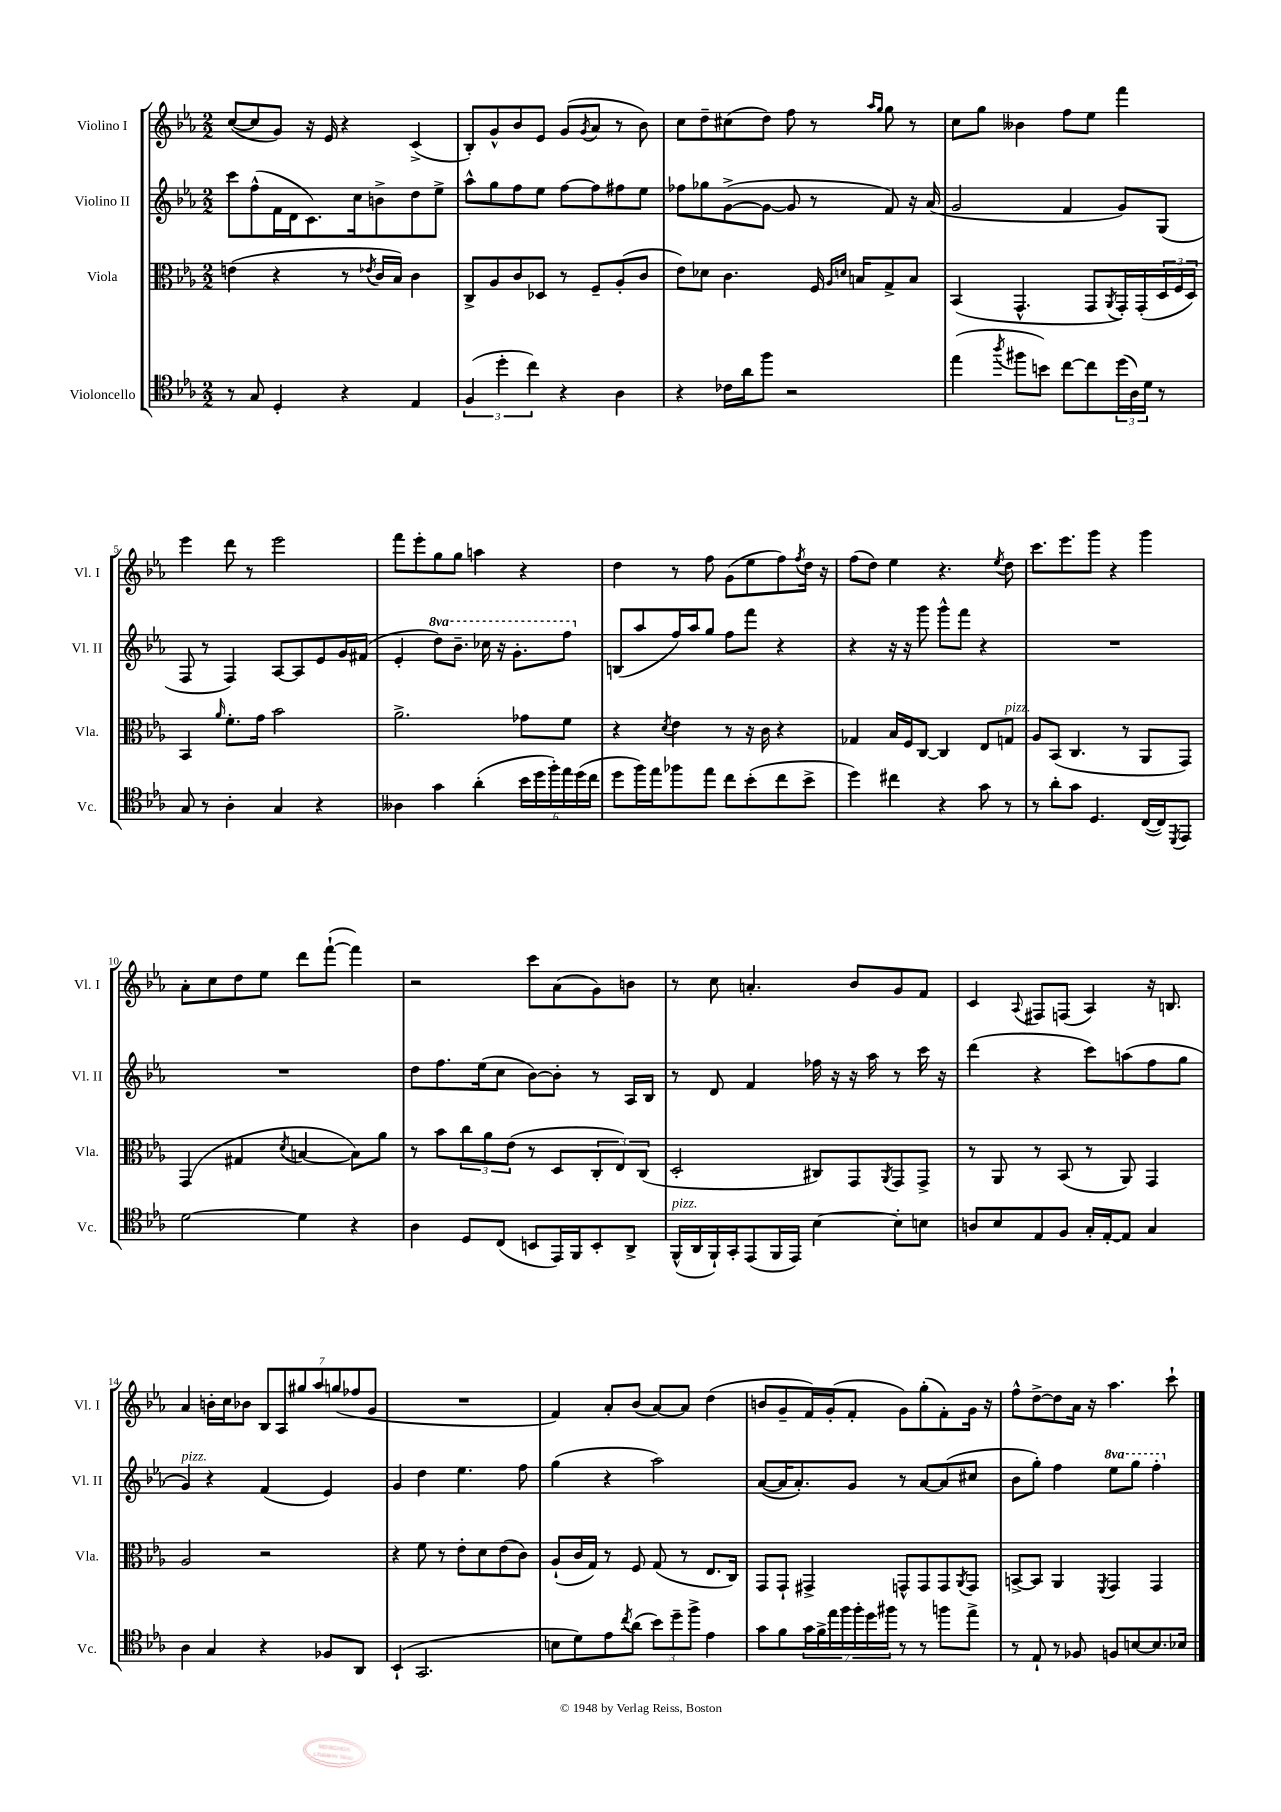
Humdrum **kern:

**kern	**kern	**kern	**kern
*staff4	*staff3	*staff2	*staff1
*clefC4	*clefC3	*clefG2	*clefG2
*k[b-e-a-]	*k[b-e-a-]	*k[b-e-a-]	*k[b-e-a-]
*M2/2	*M2/2	*M2/2	*M2/2
8r	(4e	8ccc	([8cc
8G	.	(8ff^^	8cc]
4D'	4r	16f	8g)
.	.	16d	.
.	.	8.c)	16r
.	.	.	16e-
4r	8r	.	4r
.	.	16cc	.
.	8qe-	.	.
.	16c	8b^	.
.	16B-)	.	.
4E-	4c	8dd	(4c^
.	.	8ee-^	.
=	=	=	=
(6F	8C^	8aa-^^	8B-')
.	8A-	8gg	8g^^
6dd'	.	.	.
.	8c	8ff	8b-
6cc)	.	.	.
.	8D-	8ee-	8e-
4r	8r	[8ff	(8g
.	.	.	8qg
.	8F~	8ff]	8a-
4A-	(8A-'	8ff#	8r
.	8c	8ee-	8b-)
=	=	=	=
4r	8e-)	8ff-	8cc
.	8d-	8gg-	8dd~
16c-	4.c	([8g^	(8cc#
16a-	.	.	.
8ff	.	8g_	8dd)
2r	.	8g]	8ff
.	16F	8r	8r
.	16qqA-	.	.
.	16qqd	.	.
.	16B	.	.
.	.	.	16qqaa-
.	.	.	16qqgg
.	8G^	8f)	8gg
.	8B	16r	8r
.	.	(16a-	.
=	=	=	=
(4ee-	(4BB-	2g	8cc
.	.	.	8gg
8qaa-	.	.	.
8ff#	4.GG^^	.	4b--
8b)	.	.	.
[8cc	.	4f	8ff
8cc]	8GG	.	8ee-
.	8qAA-	.	.
(24dd	16GG')	8g)	4fff
24A-)	.	.	.
.	(16GG'	.	.
24d	.	.	.
8r	24D	(8G	.
.	24F	.	.
.	24D)	.	.
=	=	=	=
8G	4BB-	8F	4eee-
8r	.	8r	.
.	16qqa-	.	.
4A-'	8.f'	4F)	8ddd
.	.	.	8r
.	16g	.	.
4G	2b-	[8A-	2eee-
.	.	8A-]	.
4r	.	8e-	.
.	.	16g	.
.	.	(16f#	.
=	=	=	=
4A--	2.a-^	4e-'	8fff
.	.	.	8eee-'
4g	.	8ddd)	8gg
.	.	8.bb-~	8gg
(4a-'	.	.	4aa
.	.	16ccc-	.
.	.	16r	.
.	.	8.gg'	.
24b-	8g-	.	4r
24dd	.	.	.
24ff')	.	.	.
24ee-	8f	8fff	.
(24dd	.	.	.
24cc	.	.	.
=	=	=	=
8dd	4r	(8B	4dd
16ff)	.	8aa-	.
16ee-	.	.	.
.	8qd	.	.
8ff-	4e-	16ff)	8r
.	.	16aa-	.
8ee-	.	8gg	8ff
8cc	8r	8ff	(8g
(8b-'	16r	8fff	8ee-
.	16c	.	.
8cc	4r	4r	8ff)
.	.	.	8qff
8b-^	.	.	16dd
.	.	.	16r
=	=	=	=
4dd)	4G-	4r	(8ff
.	.	.	8dd)
4cc#	16B-	16r	4ee-
.	16F	16r	.
.	[8C	8ggg	.
4r	4C]	8ggg^^	4.r
.	.	8fff	.
8g	8E-	4r	.
.	.	.	8qee-
8r	8G	.	8dd
=	=	=	=
8r	8A-	1r	8.ccc
8a-'	(8BB-	.	.
.	.	.	8.eee-
8g	4.C	.	.
4.D	.	.	8ggg
.	.	.	4r
.	8r	.	.
([16C	8AA-	.	4ggg
16C])	.	.	.
8qDD	.	.	.
8EE-	8GG)	.	.
=	=	=	=
[2d	(4GG	1r	8a-'
.	.	.	8cc
.	4G#	.	8dd
.	.	.	8ee-
.	8qd	.	.
4d]	[4B	.	8ddd
.	.	.	([8fff`
4r	8B])	.	4fff])
.	8a-	.	.
=	=	=	=
4A-	8r	8dd	2r
.	8b-	8.ff	.
8D	12cc	.	.
.	.	(16ee-	.
.	12a-	.	.
(8C	.	8cc	.
.	(12e-	.	.
8BB	8r	[8b-)	8ccc
16EE-)	8D	8b-']	(8a-
16FF	.	.	.
8BB'	12C'	8r	8g)
.	12E-)	.	.
8AA-^	.	16A-	8b
.	(12C	.	.
.	.	16B-	.
=	=	=	=
(16FF^^	2D'	8r	8r
16AA-	.	.	.
16FF`)	.	8d	8cc
16GG'	.	.	.
(8EE-	.	4f	4.a'
16FF	.	.	.
16EE-)	.	.	.
[4B-	8C#)	16ff-	.
.	.	16r	.
.	8GG	16r	8b-
.	.	16aa-	.
.	8qAA-	.	.
8B-']	8GG	8r	8g
8B	8GG^	16ccc	8f
.	.	16r	.
=	=	=	=
8A	8r	(4ddd	4c
8B-	8AA-	.	.
.	.	.	8qqA-
8E-	8r	4r	8F#
8F	(8BB-	.	(8F
16G'	8r	8ccc)	4A-)
[16E-'	.	.	.
8E-]	8AA-)	(8aa	.
4G	4GG	8ff	16r
.	.	.	8.B
.	.	8gg	.
=	=	=	=
4A-	2A-	4g)	4a-
4G	.	4r	16b'
.	.	.	16cc
.	.	.	8b-
4r	2r	(4f	14B-
.	.	.	14A-
.	.	.	14gg#
.	.	.	14aa-
8F-	.	4e-)	.
.	.	.	(14gg
.	.	.	14ff-
8AA-	.	.	.
.	.	.	14g
=	=	=	=
(4BB-`	4r	4g	1r
2.GG	8f	4dd	.
.	8r	.	.
.	8e-'	4.ee-	.
.	8d	.	.
.	(8e-	.	.
.	8c)	8ff	.
=	=	=	=
8B	(8A-`	(4gg	4f)
8d)	16c	.	.
.	16G)	.	.
8e-	8r	4r	8a-'
8qcc	.	.	.
(8a-	8F	.	(8b-
12b-)	(8G	2aa-)	[8a-)
12dd~	.	.	.
.	8r	.	8a-]
12ff^	.	.	.
4e-	8.E-	.	(4dd
.	16C)	.	.
=	=	=	=
8g	8GG	([8a-	8b
8f	8GG`	16a-]	8g~
.	.	8.a-')	.
28g	4GG#^	.	16f)
28f^	.	.	.
.	.	.	(16g'
28ee-	.	.	.
28ff	.	.	.
.	.	8g	8f'
28ff'	.	.	.
28dd	.	.	.
28ff#	.	.	.
8r	8GG^^	8r	8g)
8r	8GG	[8a-	(8gg'
8ff	8GG	(8a-]	8f')
.	8qAA-	.	.
8ee-^	8GG	8cc#	16g
.	.	.	16r
=	=	=	=
8r	[8BB^	8b-	8ff^^
8E-`	8BB]	8gg')	[8dd^
8r	4AA-	4ff	8dd]
8F-	.	.	16a-
.	.	.	16r
.	8qFF	.	.
8F	4GG	8eee-	4.aa-
[8B	.	8ggg	.
8.B]	4GG	4fff'	.
.	.	.	8ccc`
16B-	.	.	.
==	==	==	==
*-	*-	*-	*-
